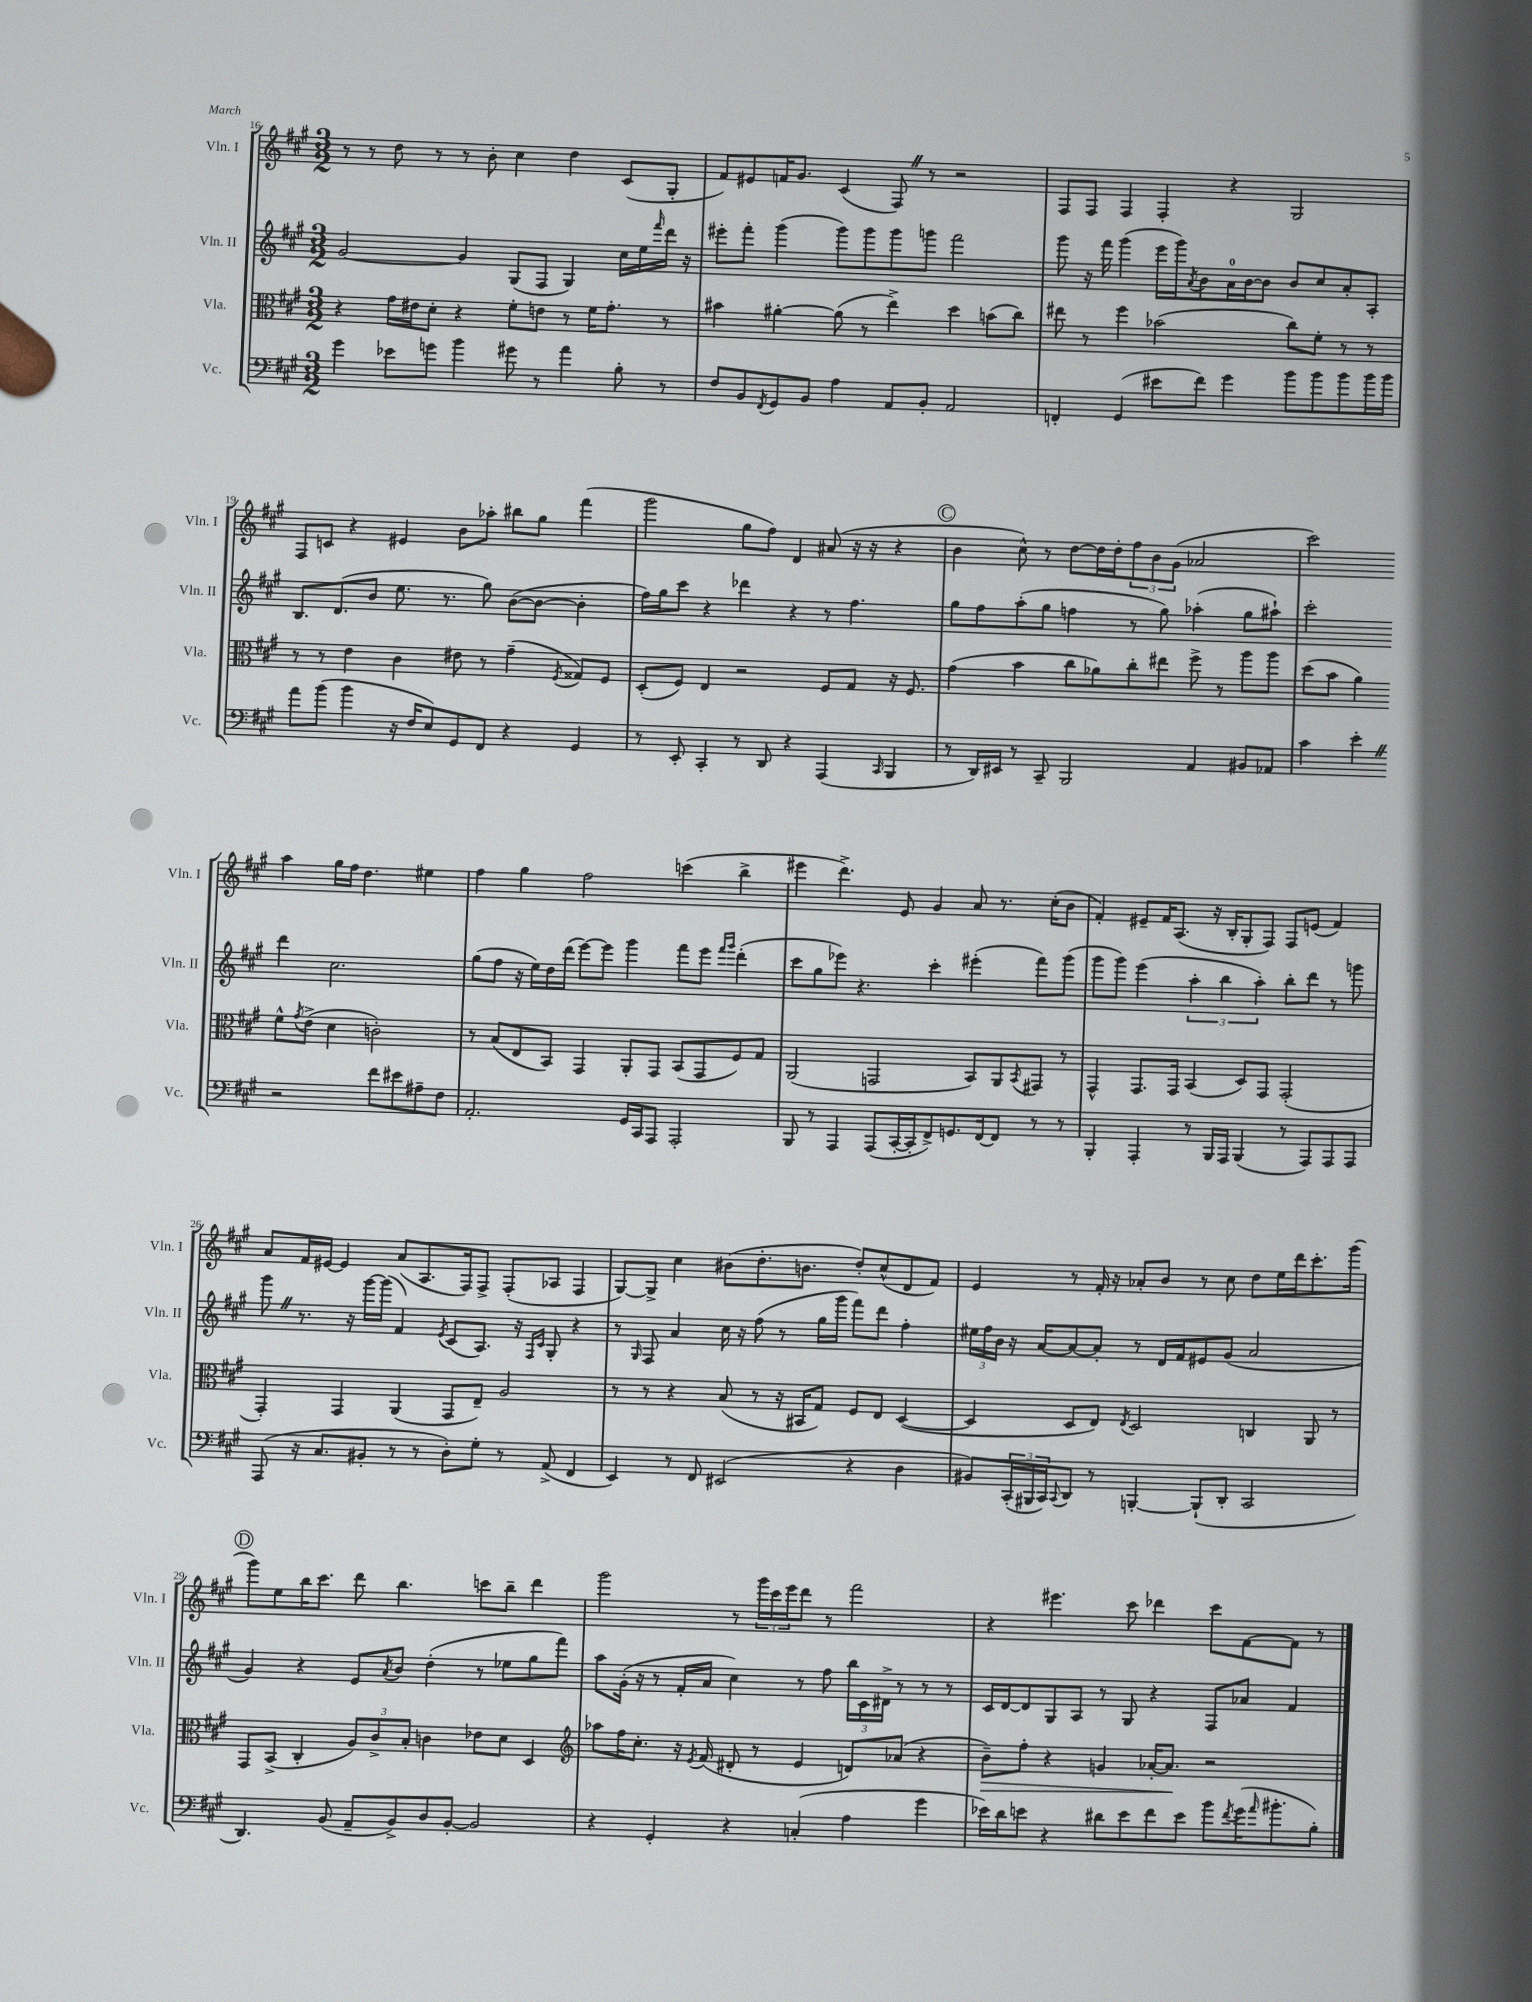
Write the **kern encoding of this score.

**kern	**kern	**kern	**kern
*staff4	*staff3	*staff2	*staff1
*clefF4	*clefC3	*clefG2	*clefG2
*k[f#c#g#]	*k[f#c#g#]	*k[f#c#g#]	*k[f#c#g#]
*M3/2	*M3/2	*M3/2	*M3/2
4g#	4r	[2g#	8r
.	.	.	8r
8e-	16g#	.	8dd
.	16e#	.	.
8g	8d'	.	8r
4b	4r	4g#]	8r
.	.	.	8b'
8g#	8f#'	(8G#	4cc#
8r	8e	8F#	.
4a	8r	4G#)	4dd
.	16f#	.	.
.	8.g#'	.	.
8B'	.	16cc#	(8c#
.	.	16ee	.
.	.	16qqfff#	.
8r	8r	16ddd	8G#'
.	.	16r	.
=	=	=	=
8F#	4b#	8eee#'	8f#)
8BB	.	8fff#'	8e#
8qFF#	.	.	.
8GG#	[4a#'	(4ggg#	16f
.	.	.	8.g#
8BB	.	.	.
4A	(8a#]	8ggg#)	(4c#
.	8r	8ggg#	.
8AA	4ee^)	8ggg#	8F#)
8BB'	.	8ggg	8r
2AA	4dd	2fff#	2r
.	(8b	.	.
.	8cc#)	.	.
=	=	=	=
4FF'	8ee#	8ggg#	8F#
.	8r	16r	8F#
.	.	16fff#	.
(4GG#	4ff#	(4ggg#	4F#
8e#	(2b-	16eee	4F#'
.	.	16ggg#)	.
.	.	8qa	.
8f#)	.	8b	.
4g#	.	16a	4r
.	.	[16b	.
.	.	8b]	.
8b	8cc#)	8b	2G#
8b	8f#'	8cc#	.
8b	8r	8a'	.
16b	8r	8A'	.
16b	.	.	.
=	=	=	=
8a	8r	8.B	8F#
(8b	8r	.	8c
.	.	(8.d	.
4b	4e	.	4r
.	.	8b	.
16r	4c#	8.ee	4e#
16F#	.	.	.
8E)	.	.	.
.	.	8.r	.
8GG#	8e#	.	8b
8FF#	8r	8gg#)	8aa-'
4r	(4g#~	([8b	8bb#
.	.	8b_	8gg#
.	8qF#	.	.
4GG#	8G##)	4b']	(4fff#
.	8F#	.	.
=	=	=	=
8r	(8D'	16ff#)	2ggg#
.	.	16gg#	.
8EE'	8F#)	8ccc#	.
4CC#'	4E	4r	.
8r	2r	4ddd-	8gg#
8DD	.	.	8ff#)
4r	.	4r	4d
(4AAA	8F#	8r	(8a#
.	8G#	4.ff#	16r
.	.	.	16r
16qqCC#	.	.	.
4BBB	16r	.	4r
.	8.F#	.	.
=	=	=	=
8r	(4g#	8gg#	4b
16DD)	.	8ff#	.
16EE#	.	.	.
8r	4b	(8aa'	8cc#^^)
8CC#~	.	8gg#	8r
2BBB	8cc#	4ff	[8dd
.	8a-)	.	16dd]
.	.	.	16dd'
.	8cc#'	8r	12ff#
.	.	.	12b
.	8ee#	8gg#)	.
.	.	.	(12g#
4AA	8ff#^	(4aa-'	2a-
.	8r	.	.
8BB#	8aa	8gg#	.
8AA-	8aa	8aa#`)	.
=	=	=	=
4c#	(8dd	2ccc#'	2ccc#)
.	8b	.	.
4e'	4a)	.	.
2r	8f#^^	4ddd	4aa
.	8qg#	.	.
.	(8e^	.	.
.	4d	2.cc#	16gg#
.	.	.	16ff#
.	.	.	4.dd
8f#	2c')	.	.
8e#	.	.	.
8A#~	.	.	4ee#
8F#	.	.	.
=	=	=	=
2.AA'	8r	(8gg#	4ff#
.	(8B	8ff#	.
.	8E	16r	4gg#
.	.	16ee)	.
.	8BB)	16dd	.
.	.	(16ddd	.
.	4GG#	[8eee)	2ff#
.	.	8eee]	.
16GG#	8AA'	4ggg#	.
16CC#	.	.	.
8AAA	8GG#	.	.
2AAA'	(8BB	8fff#	(4ccc
.	8GG#	8eee	.
.	.	16qqfff#	.
.	.	16qqggg#	.
.	8F#)	(4ddd'	4bb^
.	8G#	.	.
=	=	=	=
8BBB	(2AA	8ccc#	4eee#
8r	.	8gg#	.
4AAA	.	8eee-)	4.ddd^)
.	.	4.r	.
(8AAA	2GG	.	.
[16CC#'	.	.	8e
16CC#']	.	.	.
8FF#^)	.	4ccc#'	4g#
8.GG	.	.	.
.	8BB)	(4eee#'	8a
[16FF#	.	.	.
8FF#]	8AA	.	8.r
.	8qBB	.	.
8r	8GG#	8fff#)	.
.	.	.	(16cc#'
8r	8r	(8ggg#	8b
=	=	=	=
4BBB'	4GG#^^	8ggg#	4f#')
.	.	8ggg#)	.
4AAA'	8.GG#	(4eee	8e#~
.	.	.	16f#
.	16GG#	.	(8.A
8r	(4BB	6aa'	.
16BBB	.	.	16r
.	.	6bb	.
16AAA	.	.	16B'
(4BBB	8D)	.	8G#'
.	.	6aa')	.
.	8GG#	.	8F#)
8r	(2GG#'	8bb'	8F#
8AAA)	.	8ddd	(8e
8AAA	.	8r	4f#)
8AAA	.	8ggg	.
=	=	=	=
(8AAA	4GG#')	8ggg#	8a
16r	.	8.r	16f#
8.C#	.	.	[16e#
.	4GG#	.	4e#]
.	.	16r	.
8BB#'	.	[16ggg#	.
.	.	(16ggg#]	.
8r	(4AA	4f#)	(8a
8r	.	.	8.A
.	.	8qe	.
8D')	8GG#	(8c#	.
.	.	.	16F#)
8G#'	8E~)	8.A)	8F#^
8r	2A	.	(8F#'
.	.	16r	.
.	.	16qqF#	.
.	.	16qqc#	.
(8AA^	.	8G#'	8A-
4FF#	.	4r	4F#
=	=	=	=
4EE)	8r	8r	[8G#)
.	.	16qqG#	.
.	8r	8F#	8G#^]
8r	4r	4a	4cc#
8FF#	.	.	.
(2EE#	(8B	16cc#	(8b#
.	.	16r	.
.	8r	(8ff#	8.dd'
.	16r	8r	.
.	16BB#	.	8.b
.	8G#)	16gg#	.
.	.	16ggg#	.
4r	8F#	8fff#)	8dd')
.	8E	8ddd	(8cc#^^
4D	([4D	4ff#'	8d
.	.	.	8f#)
=	=	=	=
8BB#)	4D]	24ee#	4e
.	.	24ff#	.
.	.	24b	.
(24CC#'	.	16r	.
24BBB#	.	.	.
.	.	[16a	.
24CC#)	.	.	.
8qqCC#	.	.	.
8DD	8D	8a_	8r
8r	8E)	8a']	16f#'
.	.	.	16r
.	8qE	.	.
[4BBB'	2D	8r	8a-'
.	.	16d	8b
.	.	16f#	.
(8BBB`]	.	8e#	8r
8DD'	.	(8g#	8cc#
2CC#	4C	2a	8dd
.	.	.	16ee
.	.	.	16ddd
.	8AA	.	8.ccc#'
.	8r	.	.
.	.	.	(16ggg#
=	=	=	=
4.DD)	8GG#	4g#)	8ggg#)
.	(8BB^	.	8ee
.	4C#'	4r	16bb
.	.	.	8.ccc#
(8BB	.	.	.
8AA~	12A)	8e	8ddd
.	12c#^	.	.
.	.	8qa	.
8BB^)	.	8b	4.bb
.	12B'	.	.
8D	4c	(4dd'	.
[8BB'	.	.	.
2BB]	8e-	8r	8ccc
.	8d	8ee-	8bb~
.	4D	8gg#	4ddd
.	.	8fff#)	.
=	=	=	=
*	*clefG2	*	*
4r	8aa-	8aa	2ggg#
.	16ff#	(16g#'	.
.	8.cc#'	16r	.
4GG#'	.	8r	.
.	16r	16f#'	.
.	8qe	.	.
.	(16f#	16a	.
4r	8d#'	4cc#)	8r
.	8r	.	24ggg#
.	.	.	24ccc#
.	.	.	24eee
(4C'	4e	8r	8ddd
.	.	8ff#	8r
4A	8d)	24bb	2fff#
.	.	24c#	.
.	.	24d#^	.
.	(8a-	8r	.
4g#	4r	8r	.
.	.	8r	.
=	=	=	=
16e-)	8b~)	16c#	4r
16d	.	[16d	.
8e	8ff#'	8d]	.
4r	4r	8G#	4.eee#
.	.	8A	.
8d#	4g	8r	.
8e	.	8G#	8ccc#
8f#	[16a-'	4r	4ddd-
.	8.a-]	.	.
8e	.	.	.
8b	2r	8F#	8ccc#
8qf#	.	.	.
(16g#	.	8a-	[8f#
16qqa	.	.	.
8.b#'	.	.	.
.	.	4f#	8f#]
8B')	.	.	8r
==	==	==	==
*-	*-	*-	*-
